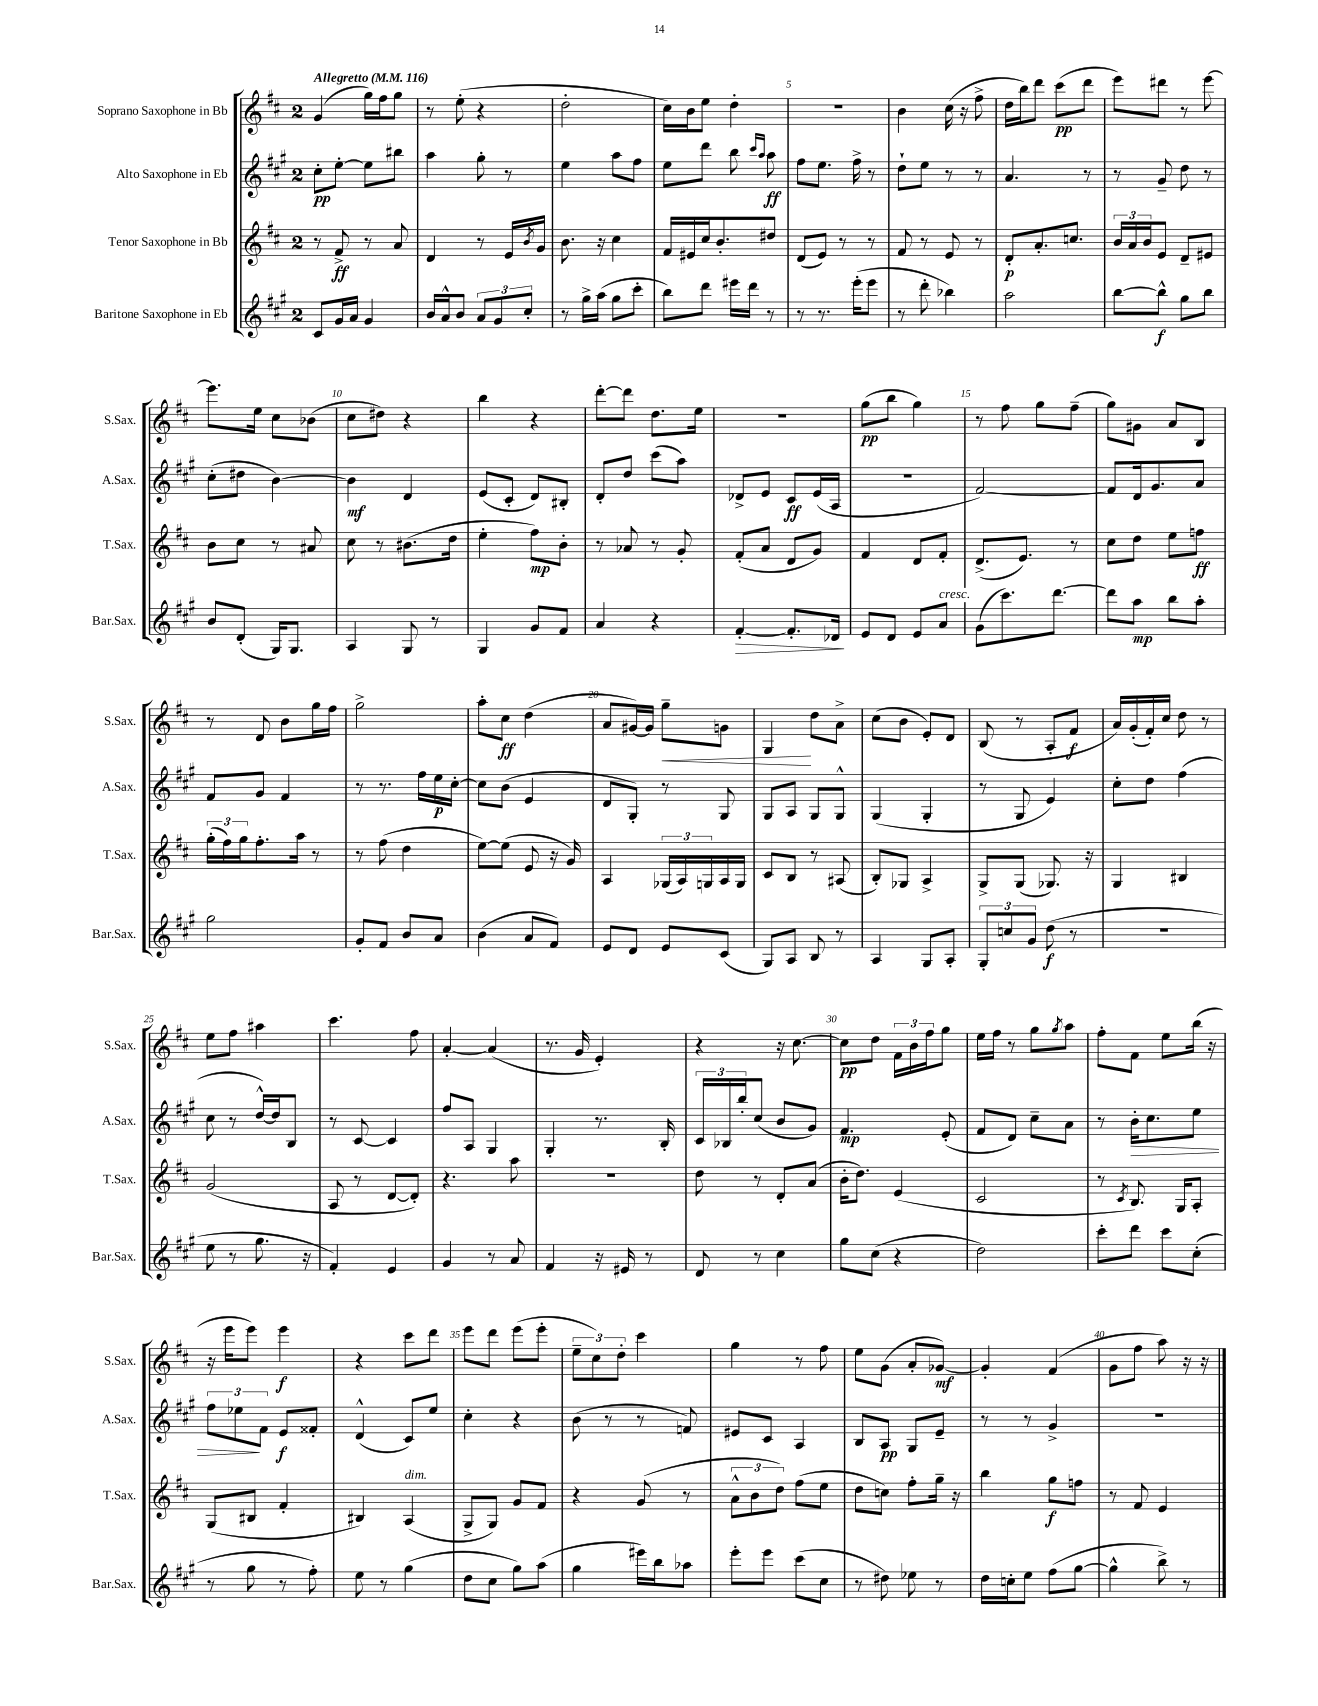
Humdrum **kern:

**kern	**kern	**kern	**kern
*staff4	*staff3	*staff2	*staff1
*clefG2	*clefG2	*clefG2	*clefG2
*k[f#c#g#]	*k[f#c#]	*k[f#c#g#]	*k[f#c#]
*M2/4	*M2/4	*M2/4	*M2/4
*MM116	*MM116	*MM116	*MM116
8c#	8r	8cc#'	(4g
16g#	8f#^	[8ee'	.
16a	.	.	.
4g#	8r	8ee]	16gg)
.	.	.	16ff#
.	8a	8bb#	8gg
=	=	=	=
16b	4d	4aa	8r
16a^^	.	.	.
8b	.	.	(8ee'
12a	8r	8gg#'	4r
12g#	.	.	.
.	16e	8r	.
12cc#'	.	.	.
.	8qb	.	.
.	16g	.	.
=	=	=	=
8r	8.b	4ee	2dd'
16gg#^	.	.	.
(16aa	16r	.	.
8gg#	4cc#	8aa	.
8ccc#'	.	8ff#	.
=	=	=	=
8bb)	16f#	8ee	16cc#)
.	16e#	.	16b
8ddd	16cc#	8ddd	8ee
.	8.b'	.	.
16eee#	.	8bb	4dd'
16ddd	.	.	.
.	.	16qqccc#	.
.	.	16qqaa	.
8r	8dd#	8aa	.
=	=	=	=
8r	(8d	8ff#	2r
8.r	8e)	8.ee	.
.	8r	.	.
(16eee'	.	16ff#^	.
8eee	8r	8r	.
=	=	=	=
8r	8f#	8dd`	4b
8ddd'	8r	8ee	.
4bb-)	8e	8r	(16cc#
.	.	.	16r
.	8r	8r	8ff#^
=	=	=	=
2aa	8d'	4.a	16dd
.	.	.	16bb)
.	8.a'	.	8ddd
.	.	.	(8ccc#
.	8.cc	.	.
.	.	8r	8ddd
=	=	=	=
[8bb	24b	8r	8eee)
.	24a	.	.
.	24b	.	.
8bb^^]	8e	8g#~	8ddd#
8gg#	8d~	8dd	8r
8bb	8e#	8r	[8eee
=	=	=	=
8b	8b	(8cc#'	8.eee]
(8d'	8cc#	8dd#	.
.	.	.	16ee
16G#)	8r	[4b)	8cc#
8.G#	.	.	.
.	8a#	.	(8b-
=	=	=	=
4A	8cc#	4b]	8cc#
.	8r	.	8dd#)
8G#	(8.b#	4d	4r
8r	.	.	.
.	16dd	.	.
=	=	=	=
4G#	4ee'	(8e	4bb
.	.	8c#'	.
8g#	8ff#)	8d)	4r
8f#	8b'	8B#'	.
=	=	=	=
4a	8r	8d'	[8ddd'
.	8a-	8dd	8ddd]
4r	8r	(8ccc#	8.dd
.	8g'	8aa)	.
.	.	.	16ee
=	=	=	=
[4f#'	(8f#'	8d-^	2r
.	8a	8e	.
8.f#']	8d	8c#	.
.	8g)	(16e	.
16d-	.	16A	.
=	=	=	=
8e	4f#	2r	(8gg
8d	.	.	8bb
8e	8d	.	4gg)
8a	8f#'	.	.
=	=	=	=
(8g#	(8.d^	[2f#)	8r
8.ccc#)	.	.	8ff#
.	8.e)	.	.
.	.	.	8gg
[8.ddd	.	.	.
.	8r	.	(8ff#~
=	=	=	=
8ddd]	8cc#	8f#]	8gg)
8aa	8dd	16d	8g#
.	.	8.g#	.
8bb	8ee	.	8a
8aa'	8ff	8a	8B
=	=	=	=
2gg#	(24gg'	8f#	8r
.	24ff#)	.	.
.	24gg	.	.
.	8.ff#'	8g#	8d
.	.	4f#	8b
.	16aa	.	.
.	8r	.	16gg
.	.	.	16ff#
=	=	=	=
8g#'	8r	8r	2gg^
8f#	(8ff#	8.r	.
8b	4dd	.	.
.	.	16ff#	.
8a	.	16ee	.
.	.	[16cc#'	.
=	=	=	=
(4b	[8ee)	8cc#]	8aa'
.	(8ee]	(8b	8cc#
8a	8e	4e	(4dd
8f#)	16r	.	.
.	16g)	.	.
=	=	=	=
8e	4A	8d	8a
8d	.	8G#')	[16g#)
.	.	.	16g#]
8e	(24G-	8r	8gg~
.	24A)	.	.
.	24G	.	.
(8c#	16A	8G#	8g
.	16G	.	.
=	=	=	=
8G#)	8c#	8G#	4G
8A	8B	8A	.
8B	8r	8G#	8dd
8r	(8A#	8G#^^	8a^
=	=	=	=
4A	8B')	(4G#	(8cc#
.	8G-	.	8b
8G#	4A^	4G#'	8e')
8A'	.	.	8d
=	=	=	=
12G#'	8G^	8r	(8B
12cc	.	.	.
.	(8G	8G#	8r
12g#	.	.	.
(8dd	8.G-)	4e)	8A'
8r	.	.	8f#
.	16r	.	.
=	=	=	=
2r	4G	8cc#'	16a)
.	.	.	(16g'
.	.	8dd	16f#')
.	.	.	16cc#
.	4B#	(4ff#	8dd
.	.	.	8r
=	=	=	=
8ee	(2g	8cc#	8ee
8r	.	8r	8ff#
8.gg#	.	[16dd^^)	4aa#
.	.	16dd]	.
.	.	8B	.
16r	.	.	.
=	=	=	=
4f#')	8A	8r	4.ccc#
.	8r	[8c#	.
4e	[8d	4c#]	.
.	8d'])	.	8ff#
=	=	=	=
4g#	4.r	8ff#	[4a'
.	.	8A	.
8r	.	4G#	(4a]
8a	8aa	.	.
=	=	=	=
4f#	2r	4G#'	8.r
.	.	.	16g
16r	.	8.r	4e')
16e#	.	.	.
8r	.	.	.
.	.	16B'	.
=	=	=	=
8d	8dd	24c#	4r
.	.	24B-	.
.	.	24bb'	.
8r	8r	(8cc#	.
4cc#	8d'	8b	16r
.	.	.	[8.cc#
.	(8a	8g#)	.
=	=	=	=
8gg#	16b'	4.f#	8cc#]
.	8.dd)	.	.
(8cc#	.	.	8dd
4r	(4e	.	24f#
.	.	.	24b
.	.	.	24ff#
.	.	(8e'	8gg
=	=	=	=
2dd)	2c#	8f#	16ee
.	.	.	16ff#
.	.	8d)	8r
.	.	8cc#~	8gg
.	.	.	8qgg
.	.	8a	8aa
=	=	=	=
8ccc#'	8r	8r	8ff#'
.	8qc#	.	.
8ddd	8.B)	16b'	8f#
.	.	8.cc#	.
8ccc#	.	.	8ee
.	16G	.	.
(8cc#'	8A'	8ee	(16bb
.	.	.	16r
=	=	=	=
8r	(8G	12ff#	16r
.	.	.	16eee
.	.	12ee-	.
8gg#	8B#	.	8eee)
.	.	12f#	.
8r	4f#'	8e	4eee
8ff#')	.	8f##'	.
=	=	=	=
8ee	4B#)	(4d^^	4r
8r	.	.	.
(4gg#	(4A	8c#)	8ccc#
.	.	8ee	8ddd
=	=	=	=
8dd	8G^	4cc#'	8eee
8cc#	8G)	.	8ddd
8gg#)	8g	4r	(8eee
(8aa	8f#	.	8eee'
=	=	=	=
4gg#	4r	(8b	12ee~
.	.	.	12cc#)
.	.	8r	.
.	.	.	12dd'
16eee#)	(8g	8r	4ccc#
16bb	.	.	.
8aa-	8r	8f)	.
=	=	=	=
8eee'	12a^^	8e#	4gg
.	12b	.	.
8eee	.	8c#	.
.	12dd)	.	.
(8ccc#	(8ff#	4A	8r
8cc#	8ee	.	8ff#
=	=	=	=
8r	8dd	8B	8ee
8dd#)	8cc)	8A	(8g
8ee-	8ff#'	8G#	8a'
8r	16gg~	8e~	[8g-)
.	16r	.	.
=	=	=	=
16dd	4bb	8r	4g-']
16cc'	.	.	.
8ee	.	8r	.
(8ff#	8gg	4g#^	(4f#
[8gg#	8ff	.	.
=	=	=	=
4gg#^^]	8r	2r	8g
.	8f#	.	8ff#
8bb^)	4e	.	8aa)
8r	.	.	16r
.	.	.	16r
==	==	==	==
*-	*-	*-	*-
